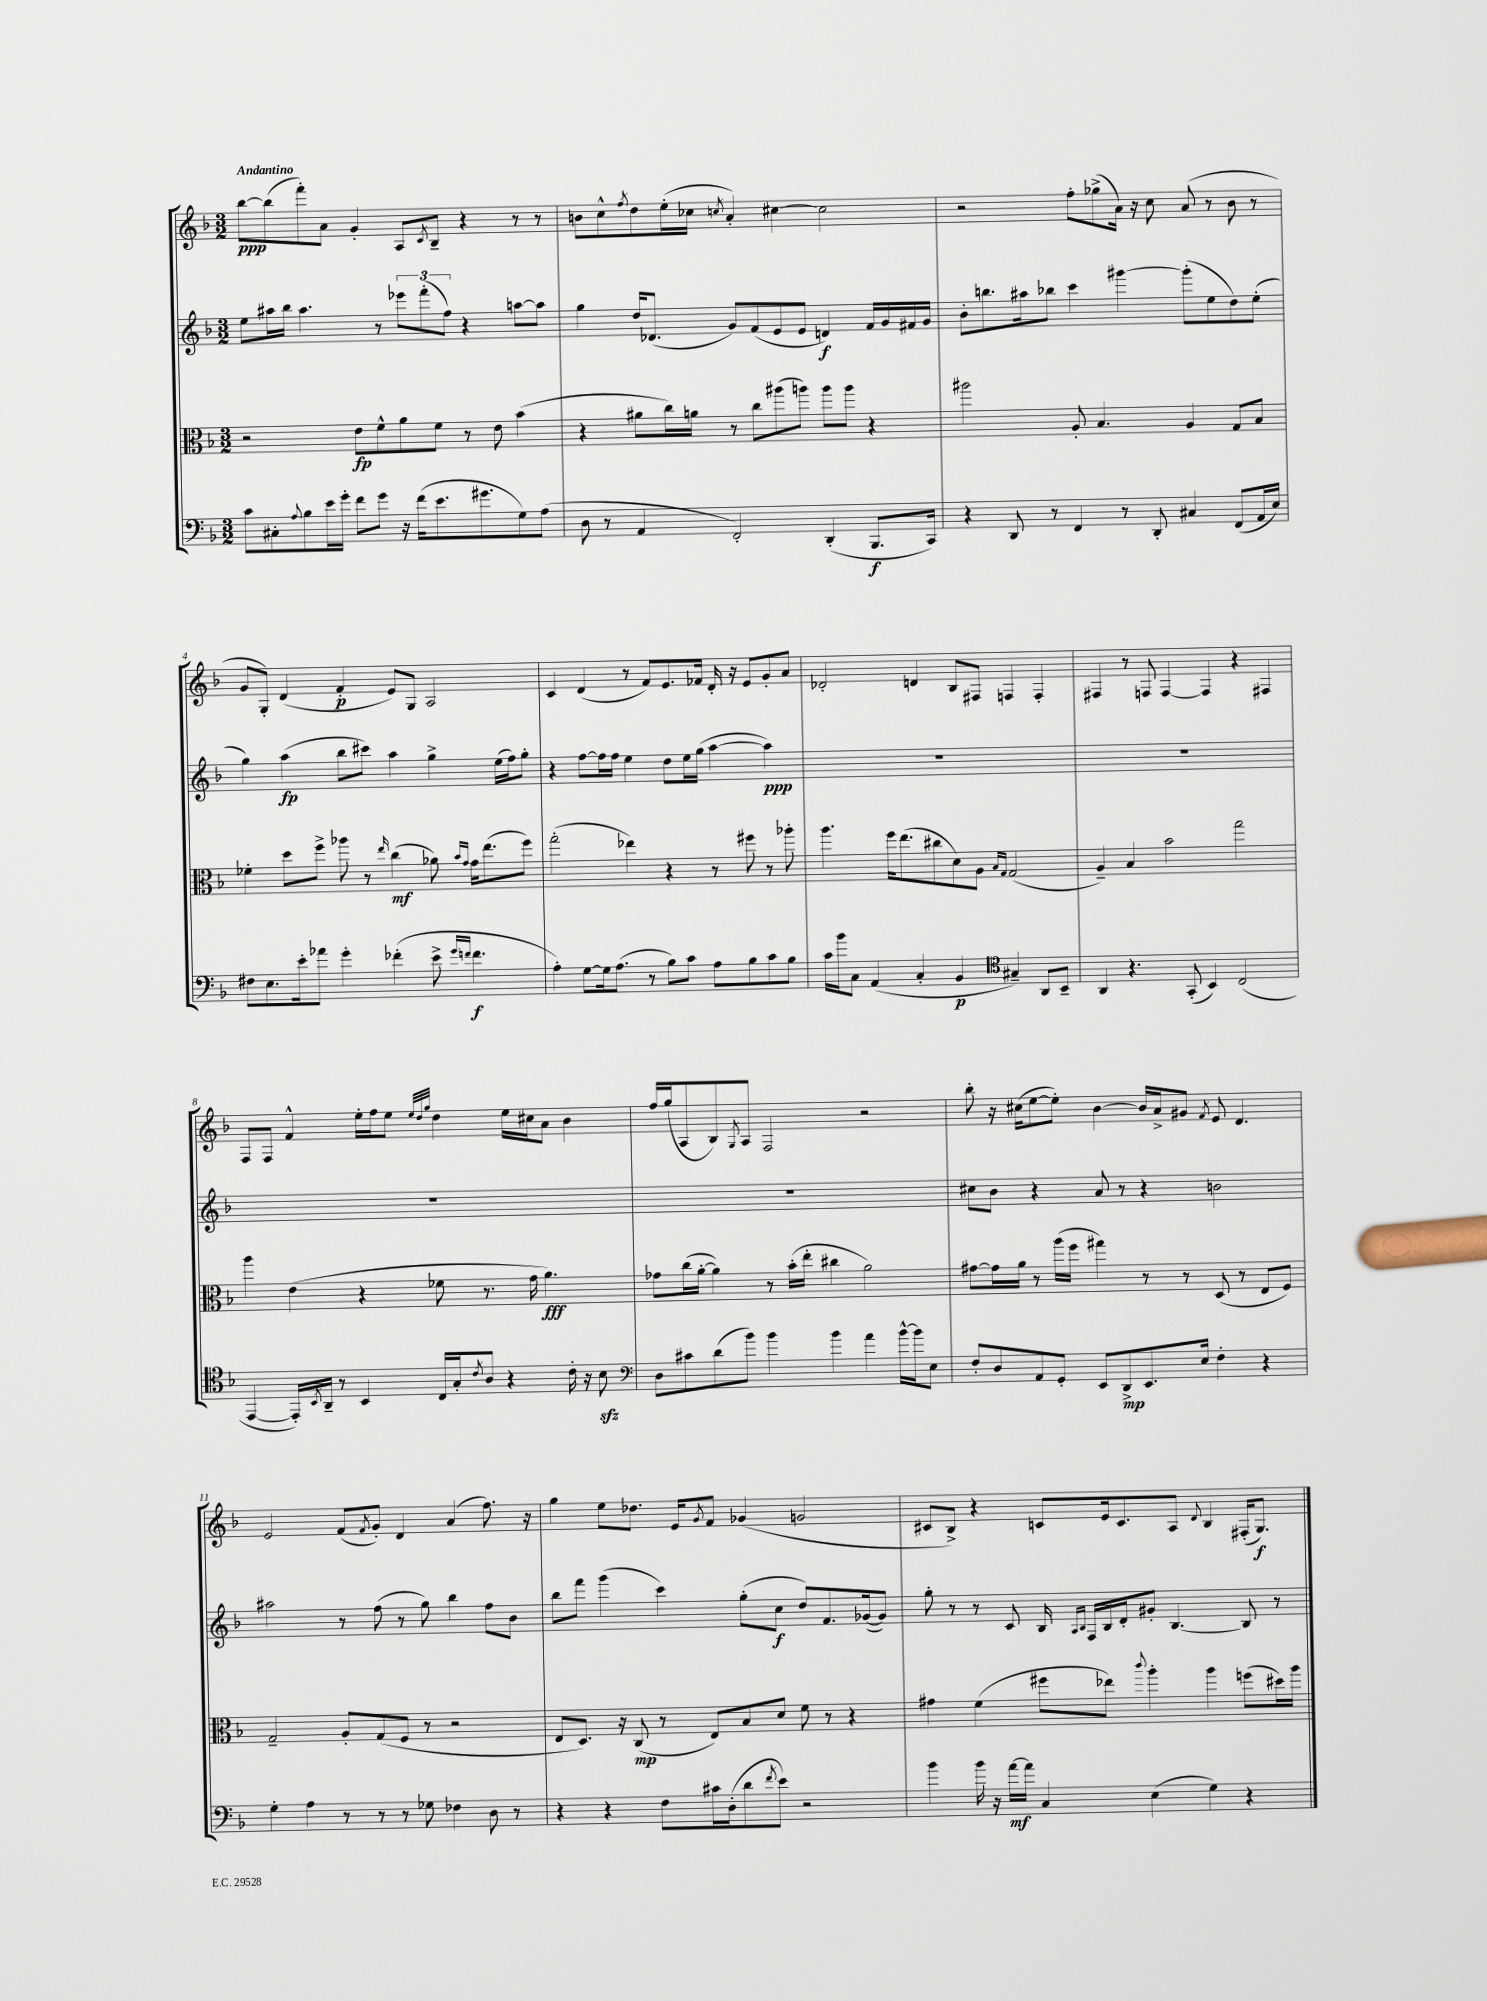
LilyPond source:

<<
\new StaffGroup <<
\new Staff = "s0" {
    \clef treble \key f \major \numericTimeSignature \time 3/2 \tempo "Andantino"
    bes''8~\ppp bes''8( f'''8-.) a'8 g'4-. a8 \acciaccatura { c'8 } bes8-- r4 r8 r8 |
    b'8 c''8-^ \acciaccatura { f''8 } d''8 e''16-.( ces''16 \acciaccatura { c''8 } a'4-.) cis''4~ cis''2 |
    r2 f''8-. ges''8->( a'16) r16 c''8 a'8( r8 bes'8 r8 |
    g'8 g8-.) d'4( f'4-.\p e'8) g8 a2 |
    c'4 d'4( r8 f'8) e'8. fes'16 d'16-. r16 e'8 g'8-. a'8 |
    des'2-. d'4 bes8 fis8 f4 f4-. |
    fis4 r8 f8 f4~ f4 r4 fis4 |
    f8 f8 f'4-^ e''16-. f''16 e''8 \grace { e''32 d''32 g''32 } d''4 e''16 cis''16 a'8 bes'4 |
    f''16 g''16( a8 bes8) \acciaccatura { g8 } a8 f2 r2 |
    bes''8-. r16 cis''16( e''8~ e''8-.) bes'4~ bes'16 a'16-> gis'8 \acciaccatura { f'8 } e'8 d'4. |
    e'2 f'8( \acciaccatura { f'8 } g'8-.) d'4 a'4( f''8.) r16 |
    g''4 e''8 des''8. e'16 \acciaccatura { g'8 } f'8 ges'4( g'2 |
    cis'8 bes8->) r4 c'8 e'16 c'8. a8 \appoggiatura { d'8 } bes4 fis16-.( g8.\f) \bar "|." |
}
\new Staff = "s1" {
    \clef treble \key f \major \numericTimeSignature \time 3/2
    e''8 ais''16 bes''16 ais''4. r8 \tuplet 3/2 { ees'''8 f'''8-.( f''8) } r4 a''8~ a''8 |
    g''4 d''16 des'8.( g'8) f'8( e'8 e'8 d'4\f) f'16 g'16 fis'16 g'16 |
    bes'8-. b''8. ais''16 bes''8 c'''4 gis'''4~ gis'''8-.( e''8 d''8) e''8-.( |
    g''4) a''4\fp( bes''8 cis'''8) a''4 g''4-> e''16( f''16) g''8-. |
    r4 f''8~ f''16 f''16 e''4 d''8 e''16 g''16( a''4~ a''4\ppp) |
    R1. |
    R1. |
    R1. |
    R1. |
    cis''8 bes'8 r4 a'8 r8 r4 b'2 |
    ais''2 r8 f''8( r8 g''8) bes''4 f''8 bes'8 |
    bes''8 f'''8 g'''4( c'''4) g''8-.( c''8\f d''8) f'8. ges'16~( ges'8) |
    g''8-. r8 r8 c'8 bes16 \grace { a16 bes16 } f16 bes16 d'16-. gis'8-. bes4.~ bes8 r8 \bar "|." |
}
\new Staff = "s2" {
    \clef alto \key f \major \numericTimeSignature \time 3/2
    r2 e'8\fp f'8-^ a'8 f'8 r8 e'8 bes'4( |
    r4 ais'8 c''16) a'16 r8 c''8 ais''8( a''8) a''8 a''8 r4 |
    ais''2 a8-. bes4. a4 g8 bes8 |
    fes'4-. d''8 f''8-> aes''8 r8 \grace { e''16 } c''4\mf( aes'8) \grace { bes'16 g'16 } g'16 e''8.( f''8) |
    g''2-.( ees''4) r4 r8 fis''8 r8 aes''8-. |
    a''4. f''16 e''8.( cis''8 d'8) a8 \grace { bes16 g16 } g2( |
    a4--) bes4 bes'2 g''2 |
    a''4 e'4( r4 fes'8 r8. g'16 a'4.\fff) |
    ges'8 c''16( a'16~-. a'4) r8 bes'16-.( e''16-. cis''4 a'2) |
    gis'8~ gis'16 a'16 r8 a''16( f''16 gis''4) r8 r8 d8( r8 e8 f8) |
    g2-- a8-. g8( f8 r8 r2 |
    e8 d8.) r16 c8\mp( r8 e8) bes8 d'8 f'8 r8 r4 |
    gis'4 f'4( fis''8 ees''8) \appoggiatura { c'''8 } a''4-. a''4 f''8( dis''16) a''16 \bar "|." |
}
\new Staff = "s3" {
    \clef bass \key f \major \numericTimeSignature \time 3/2
    c'8 cis8-. \appoggiatura { a8 } bes8 e'16 g'16-. f'8 g'8 r16 f'16( e'8. gis'8. g8) a8( |
    d8 r8 a,4 f,2-.) d,4-.( bes,,8.\f c,16) |
    r4 d,8 r8 f,4 r8 d,8-. cis4 f,8( a,16 e16) |
    fis8 e8. e'16-. aes'8 g'4-. fes'4-.( e'8-> \grace { g'16 f'16 } f'4.\f |
    a4-.) g8~ g16 a8.( r8 bes8) c'8 a8 bes8 c'8 bes8 |
    c'16 bes'16 c8 a,4( c4-. bes,4\p \clef tenor gis4--) a,8 bes,8-- |
    a,4 r4. g,8-.( bes,4) c2( |
    e,4~ e,16-.) \acciaccatura { bes,8 } a,16-- r8 bes,4 c16 g16-. \acciaccatura { c'8 } a8 r4 c'16-. r16 bes8\sfz |
    \clef bass d8 cis'8 d'8( bes'8) bes'4 bes'4 a'4 bes'16~-^ bes'16 e8 |
    f8-. d8 a,8 g,8-. e,8 d,8->\mp e,8. e16 f4-. r4 |
    g4-. a4 r8 r8 r8 ges8 fes4 d8 r8 |
    r4 r4 f8 cis'16 d16-.( d'8 \acciaccatura { f'8 } e'8) r2 |
    bes'4 bes'16 r16 a'16~\mf a'16 c4 e4( g4) r4 \bar "|." |
}
>>
>>
